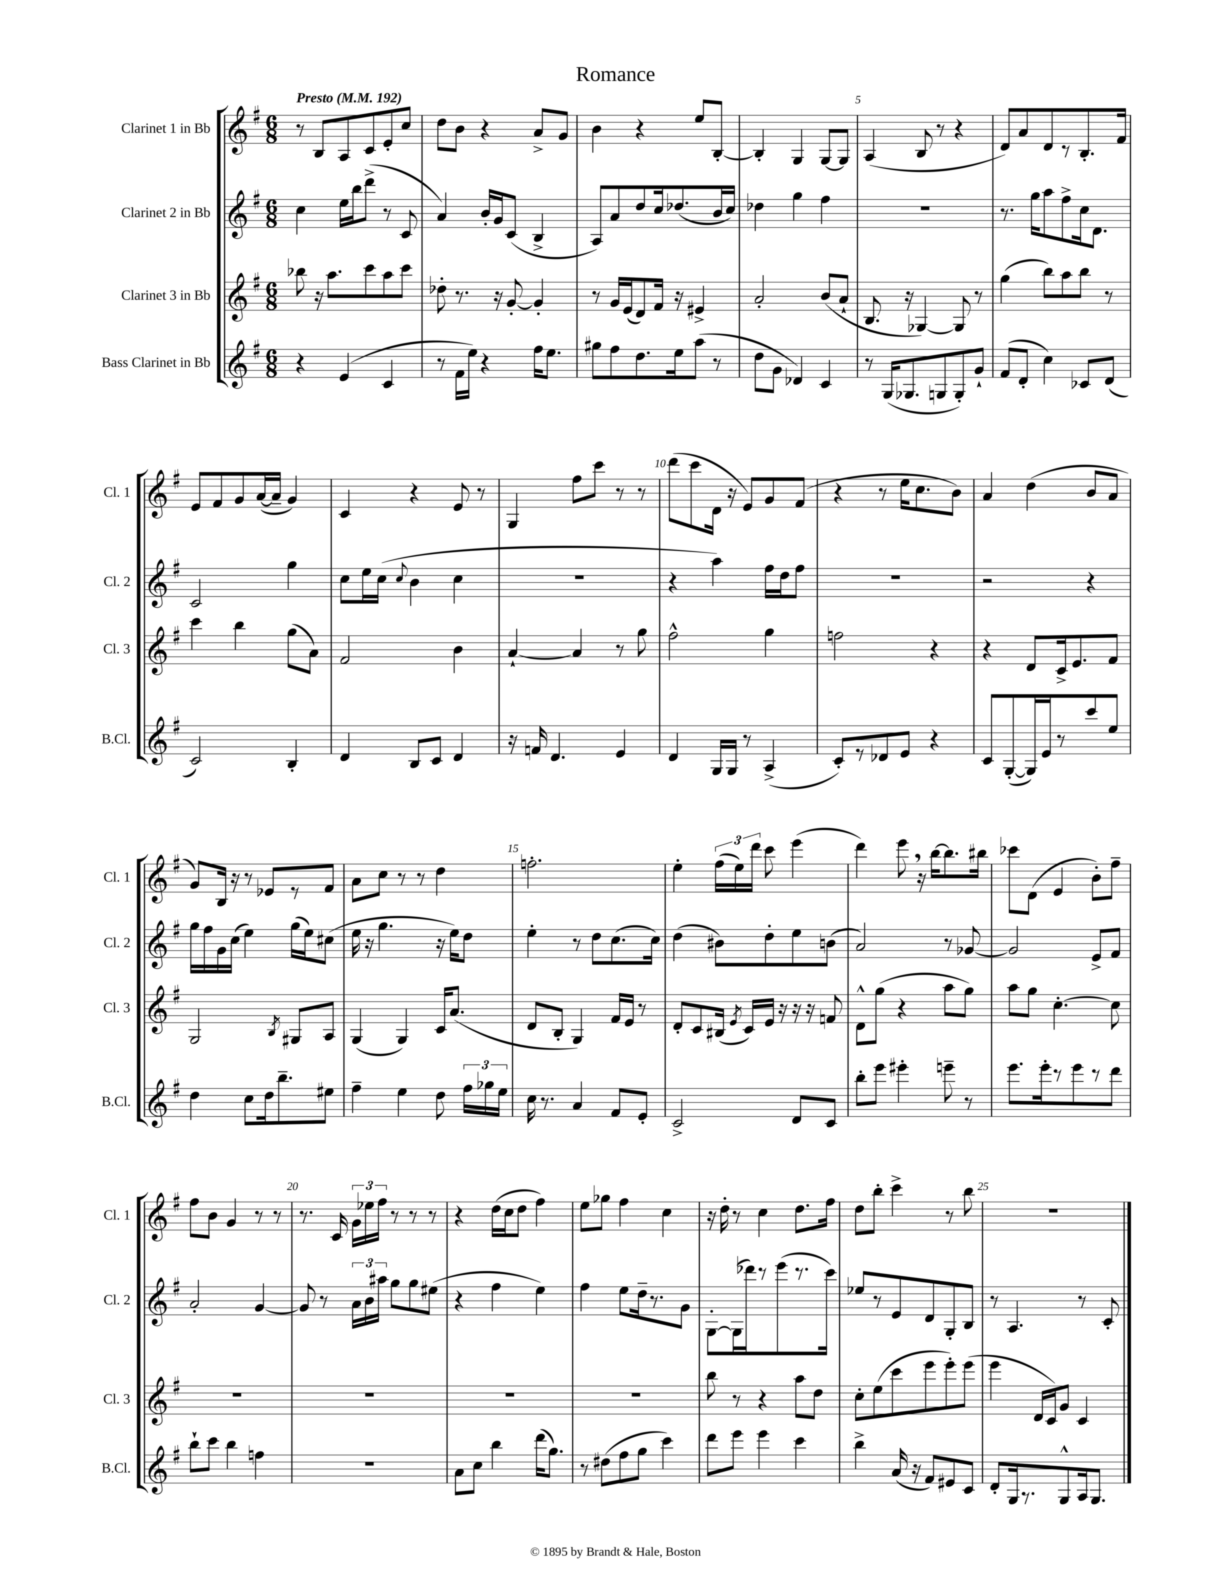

**kern	**kern	**kern	**kern
*part4	*part3	*part2	*part1
*staff4	*staff3	*staff2	*staff1
*I"Bass Clarinet in Bb	*I"Clarinet 3 in Bb	*I"Clarinet 2 in Bb	*I"Clarinet 1 in Bb
*I'B.Cl.	*I'Cl. 3	*I'Cl. 2	*I'Cl. 1
*clefG2	*clefG2	*clefG2	*clefG2
*k[f#]	*k[f#]	*k[f#]	*k[f#]
*M6/8	*M6/8	*M6/8	*M6/8
*MM192	*MM192	*MM192	*MM192
=1	=1	=1	=1
!	!	!	!LO:TX:a:B:t=Presto
4r	8bb-X\	4cc\	8r
.	16r	.	8B/L
.	8.aa\L	.	.
(4e/	.	16ee\LL	8A/
.	.	16bb\J	.
.	8ccc\	(8ddd^\J	8c/
4c/	8aa\	8r	8e'/
.	8ccc\J	8c/	8cc/J
=2	=2	=2	=2
8r	8dd-X'\	4a/)	8dd\L
16f#\LL	8.r	.	8b\J
16ee\JJ)	.	.	.
4r	.	16b'/LL	4r
.	16r	16g/J	.
.	[8g'/	(8c/J	.
16ff#\KL	4g'/]	4B^/	8a^/L
8.ee\J	.	.	.
.	.	.	8g/J
=3	=3	=3	=3
8gg#X\L	8r	8A/L)	4b\
8ff#\	16g/LL	8a/	.
.	(16e/J	.	.
8.dd\	8d/)	8dd/	4r
.	16f#/Jk	16cc/k	.
16ee\k	16r	(8.dd-X/	.
(8aa\J	4e#X^/	.	8ee/L
8r	.	16b/L	[8B'/J
.	.	16cc/JJ)	.
=4	=4	=4	=4
8dd\L	2a'/	4dd-X\	4B'/]
8g\J	.	.	.
4d-X/)	.	4gg\	4G/
4c/	(8b/L	4ff#\	[8G/L
.	8a`/J	.	8G/J]
=5	=5	=5	=5
8r	8.B/	2.r	(4A/
(16G/KL	.	.	.
8.G-X/	16r	.	.
.	[4G-X/)	.	8B/
8Gn/	.	.	8r
8G'/)	8G-/]	.	4r
8g`/J	8r	.	.
=6	=6	=6	=6
(8f#/L	(4gg\	8.r	8d/L)
8d'/J	.	.	8a/
.	.	16gg\KL	.
4cc\)	8bb\L)	8aa\	8d/
.	8aa\	8ff#^\	8r
8c-X/L	8bb\J	16cc\k	8.B'/
.	.	8.d\J	.
(8d/J	8r	.	.
.	.	.	16f#/Jk
!!LO:LB:g=z
=7	=7	=7	=7
2c/)	4ccc\	2c/	8e/L
.	.	.	8f#/
.	4bb\	.	8g/
.	.	.	([16a/L
.	.	.	16a~/JJ]
4B'/	(8gg\L	4gg\	4g/)
.	8a\J)	.	.
=8	=8	=8	=8
4d/	2f#/	8cc\L	4c/
.	.	16ee\L	.
.	.	(16cc\JJ	.
.	.	8qqcc/	.
8B/L	.	4b\	4r
8c/J	.	.	.
4d/	4b\	4cc\	8e/
.	.	.	8r
=9	=9	=9	=9
16r	[4a`/	2.r	4G/
16fn/	.	.	.
4.d/	.	.	.
.	4a/]	.	8ff#\L
.	.	.	8ccc\J
4e/	8r	.	8r
.	8gg\	.	8r
=10	=10	=10	=10
4d/	2ff#^^\	4r	(8ddd\L
.	.	.	8ccc\
16G/LL	.	4aa\)	16d\Jk
16G/JJ	.	.	16r
8r	.	.	8e/L)
(4A^/	4gg\	16ff#\LL	8g/
.	.	16dd\J	.
.	.	8ff#\J	(8f#/J
=11	=11	=11	=11
8c'/L)	2ffn\	2.r	4r
8r	.	.	.
8d-X/	.	.	8r
8e/J	.	.	16ee\KL
.	.	.	8.cc\
4r	4r	.	.
.	.	.	8b\J)
=12	=12	=12	=12
8c/L	4r	2r	4a/
([8G'/	.	.	.
16G/L])	8d/L	.	(4dd\
16e/J	.	.	.
8r	16c^/k	.	.
.	8.e/	.	.
8ccc/	.	4r	8b/L
8ee/J	8f#/J	.	8a/J
!!LO:LB:g=z
=13	=13	=13	=13
4dd\	2G/	16gg\LL	8g/L)
.	.	16ff#\	.
.	.	16g\	16B/Jk
.	.	(16cc\JJ	16r
8cc\L	.	4ee\)	8r
16dd\k	.	.	8e-X/L
8.bb~\	.	.	.
.	8qB/	.	.
.	8G#X/L	(16gg\LL	8r
.	.	16ee\J)	.
8ee#X\J	8A/J	(8cc#X\J	8f#/J
=14	=14	=14	=14
4ff#~\	(4G/	16ee\	8a\L
.	.	16r	.
.	.	4.gg\	8cc\J
4ee\	4G/)	.	8r
.	.	.	8r
8dd\	16c/KL	16r	4dd\
.	(8.a/J	16ee\KL)	.
24ff#\LL	.	8dd\J	.
24gg-X\	.	.	.
24ee\JJ	.	.	.
=15	=15	=15	=15
16cc\	8d/L	4ee'\	2.ffn'\
8.r	.	.	.
.	8B'/J	.	.
4a/	4G/)	8r	.
.	.	8dd\L	.
8f#/L	16f#/LL	(8.cc\	.
.	16e/JJ	.	.
8e'/J	8r	.	.
.	.	16cc\Jk)	.
=16	=16	=16	=16
2c^/	8d'/L	(4dd\	4ee'\
.	8c/	.	.
.	(16B#X/Jk	8b#X\L)	(24ff#\LL
.	.	.	24ee\)
.	8qe/	.	.
.	16c/LL)	.	.
.	.	.	24ddd\JJ
.	16e/JJ	8dd'\	8ccc\
.	16r	.	.
8d/L	16r	8ee\	(4eee\
.	16r	.	.
8c/J	8fn/	(8bn\J	.
=17	=17	=17	=17
8bb'\L	8d^^\L	2a/)	4ddd\)
8eee\J	(8gg\J	.	.
4eee#X'\	4r	.	8eee,\
.	.	.	16r
.	.	.	[16bb\KL
8eeen~\	8aa\L	8r	8.bb\]
8r	8gg\J)	[8g-X/	.
.	.	.	16bb#X\Jk
=18	=18	=18	=18
8.eee\L	8aa\L	2g-/]	8ccc-X\L
.	8gg\J	.	(8d\J
16eee'\k	.	.	.
8r	[4.cc'\	.	4e/
8eee\	.	.	.
8r	.	8e^/L	8b'\L)
8ddd\J	8cc\]	8f#/J	8ff#~\J
!!LO:LB:g=z
=19	=19	=19	=19
8bb`\L	2.r	2a'/	8ff#\L
8ccc\J	.	.	8b\J
4bb\	.	.	4g/
4ffn\	.	[4g/	8r
.	.	.	8r
=20	=20	=20	=20
2.r	2.r	8g/]	8.r
.	.	8r	.
.	.	.	16c/
.	.	24a\LL	24g\LL
.	.	24b\	24ee-X\
.	.	24aa#X\JJ	24ff#\JJ
.	.	8gg\L	8r
.	.	8gg\	8r
.	.	(8ee#X\J	8r
=21	=21	=21	=21
8a\L	2.r	4r	4r
8cc\J	.	.	.
4bb\	.	4ff#\	(16dd\LL
.	.	.	16cc\J
.	.	.	8dd\J
(16ddd\KL	.	4ee\)	4ff#\)
8.gg\J)	.	.	.
=22	=22	=22	=22
8r	2.r	4ff#\	8ee\L
(8dd#X\L	.	.	8gg-X\J
8ff#\	.	8ee\L	4ff#\
8gg\J	.	16dd~\k	.
.	.	8.r	.
4ccc\)	.	.	4cc\
.	.	8g\J	.
=23	=23	=23	=23
8ddd\L	8bb\	[8G'\L	16r
.	.	.	16dd'\
8eee\J	8r	(16G\L]	8r
.	.	16ddd-X\J)	.
4eee\	4r	8r	4cc\
.	.	(8eee\	.
4ccc\	8aa\L	8.r	8.dd\L
.	8dd\J	.	.
.	.	16ccc\Jk)	16ff#\Jk
=24	=24	=24	=24
4bb^\	8cc'\L	8ee-X/L	8dd\L
.	(8ee\	8r	8bb'\J
(16a/	8ccc\	8e/	4ccc^\
16r	.	.	.
8f#/L)	8eee\	8d/	.
8e#X/	8eee'\)	8G'/	8r
8c/J	(8eee\J	8B/J	8bb\
=25	=25	=25	=25
8d'/L	4eee\	8r	2.r
16G/k	.	4.A/	.
8.r	.	.	.
.	16d/LL	.	.
.	16c/J)	.	.
8G^^/	8g/J	.	.
16A/k	4c/	8r	.
8.G/J	.	.	.
.	.	8c'/	.
==	==	==	==
*-	*-	*-	*-
